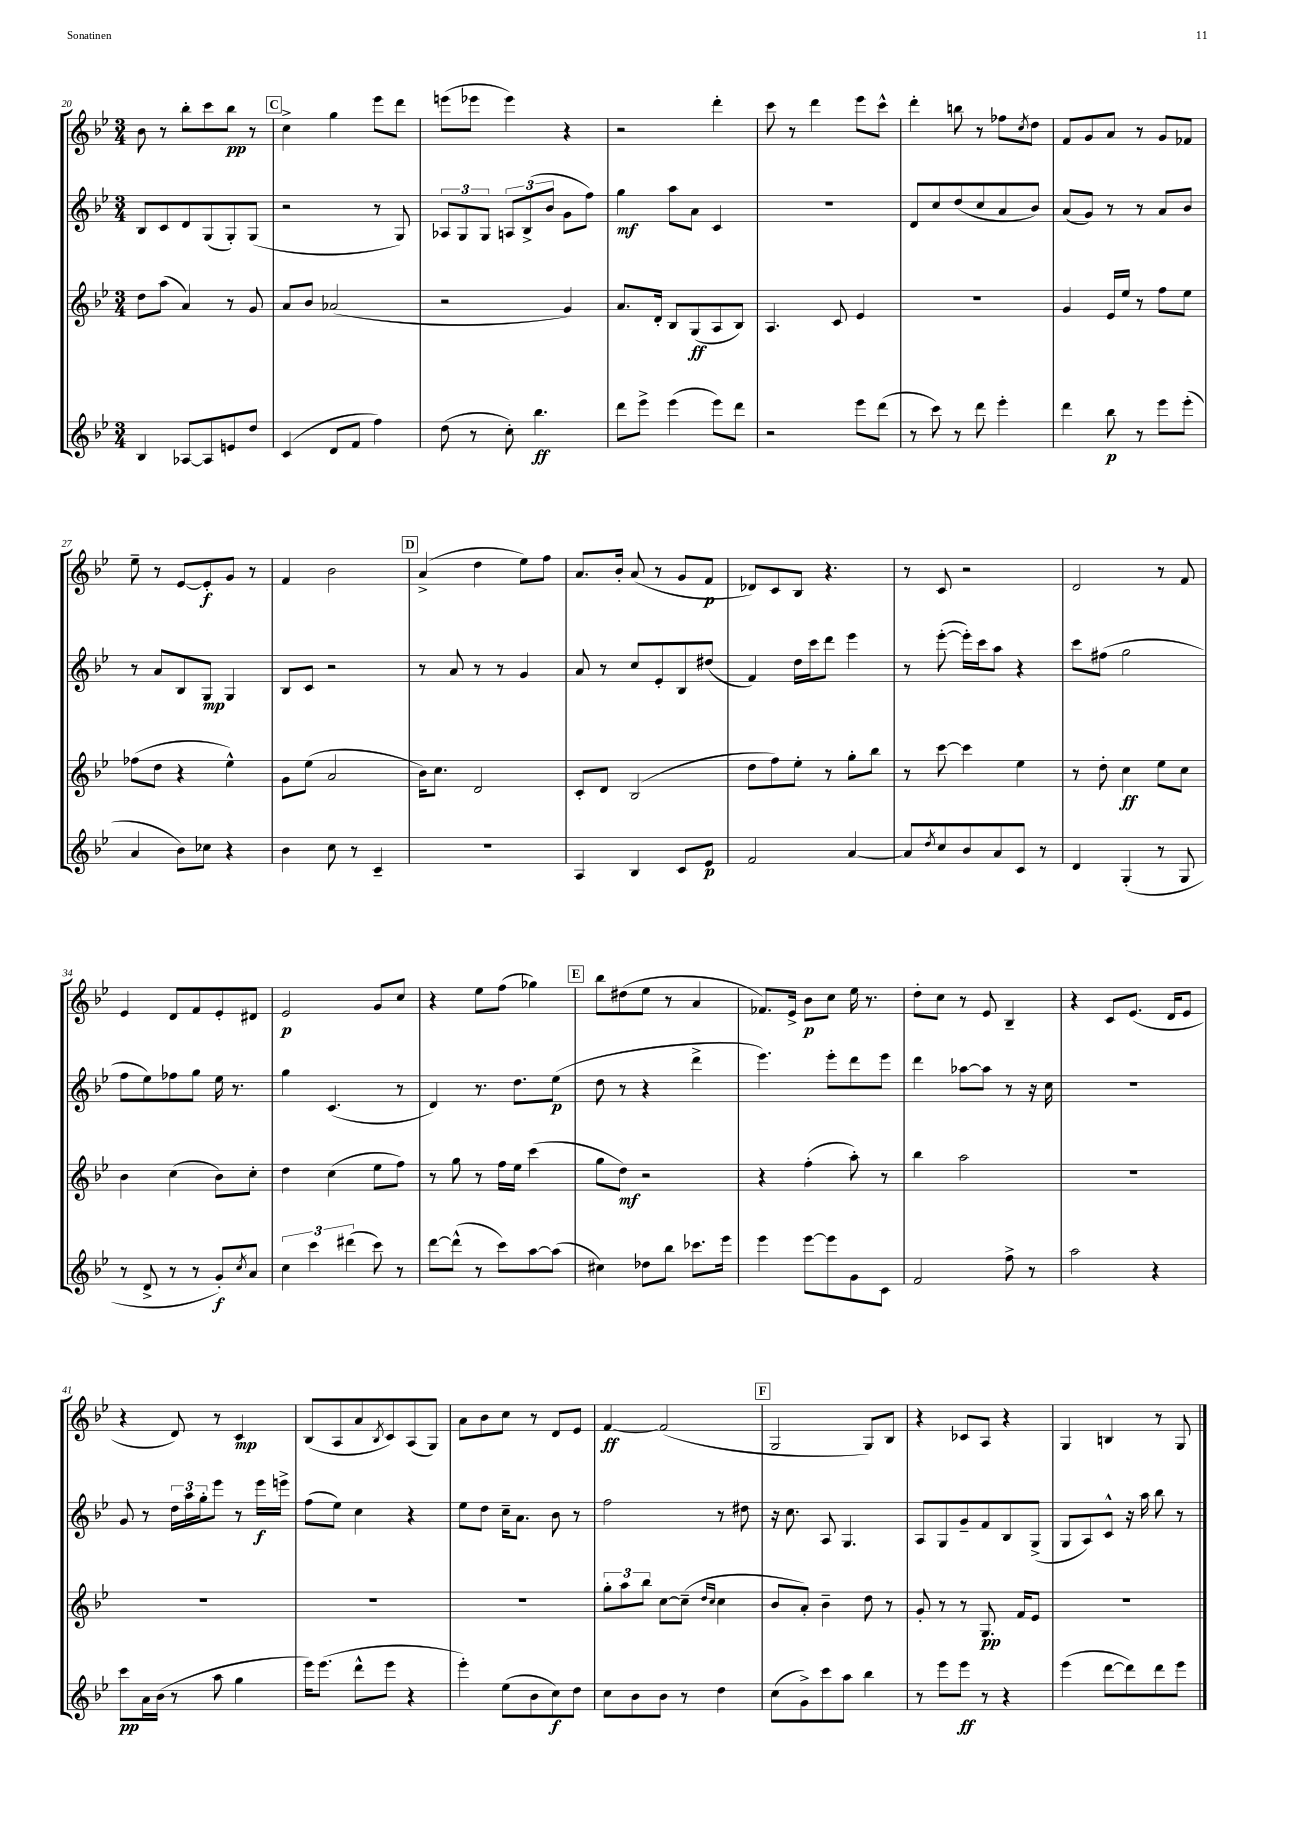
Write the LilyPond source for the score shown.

<<
\new StaffGroup <<
\new Staff = "s0" {
    \clef treble \key bes \major \numericTimeSignature \time 3/4
    bes'8 r8 bes''8-. c'''8 bes''8\pp r8 |
    \mark \markup { \box "C" } c''4-> g''4 ees'''8 d'''8 |
    e'''8( ees'''8 ees'''4) r4 |
    r2 d'''4-. |
    c'''8 r8 d'''4 ees'''8 c'''8-^ |
    d'''4-. b''8 r8 fes''8 \acciaccatura { c''8 } d''8 |
    f'8 g'8 a'8 r8 g'8 fes'8 |
    ees''8-- r8 ees'8~ ees'8-.\f g'8 r8 |
    f'4 bes'2 |
    \mark \markup { \box "D" } a'4->( d''4 ees''8) f''8 |
    a'8. bes'16-. a'8( r8 g'8 f'8\p |
    des'8) c'8 bes8 r4. |
    r8 c'8 r2 |
    d'2 r8 f'8 |
    ees'4 d'8 f'8 ees'8-. dis'8 |
    ees'2\p g'8 c''8 |
    r4 ees''8 f''8( ges''4) |
    \mark \markup { \box "E" } bes''8 dis''8( ees''8 r8 a'4 |
    fes'8.) ees'16-> bes'8\p c''8 ees''16 r8. |
    d''8-. c''8 r8 ees'8 bes4-- |
    r4 c'8 ees'8.( d'16 ees'8 |
    r4 d'8) r8 c'4\mp |
    bes8( a8 a'8 \acciaccatura { bes8 } c'8) a8( g8) |
    a'8 bes'8 c''8 r8 d'8 ees'8 |
    f'4~\ff f'2( |
    \mark \markup { \box "F" } g2 g8) bes8 |
    r4 ces'8 a8 r4 |
    g4 b4 r8 g8 \bar "|." |
}
\new Staff = "s1" {
    \clef treble \key bes \major \numericTimeSignature \time 3/4
    bes8 c'8 d'8 g8( g8-.) g8( |
    \mark \markup { \box "C" } r2 r8 g8) |
    \tuplet 3/2 { aes8 g8 g8 } \tuplet 3/2 { a8 bes8->( bes'8 } g'8 f''8) |
    g''4\mf a''8 a'8 c'4 |
    R2. |
    d'8 c''8 d''8( c''8 a'8 bes'8) |
    a'8( g'8) r8 r8 a'8 bes'8 |
    r8 a'8 bes8 g8\mp g4 |
    bes8 c'8 r2 |
    \mark \markup { \box "D" } r8 a'8 r8 r8 g'4 |
    a'8 r8 c''8 ees'8-. bes8 dis''8( |
    f'4) d''16 c'''16 d'''8 ees'''4 |
    r8 ees'''8~-.( ees'''16-.) c'''16 a''8 r4 |
    c'''8 fis''8( g''2 |
    f''8 ees''8) fes''8 g''8 ees''16 r8. |
    g''4 c'4.( r8 |
    d'4) r8. d''8. ees''8\p( |
    \mark \markup { \box "E" } d''8 r8 r4 d'''4-> |
    ees'''4.) ees'''8-. d'''8 ees'''8 |
    d'''4 aes''8~ aes''8 r8 r16 c''16 |
    R2. |
    g'8 r8 \tuplet 3/2 { d''16 a''16 g''16-. } ees'''8 r8 ees'''16\f e'''16-> |
    f''8( ees''8) c''4 r4 |
    ees''8 d''8 c''16-- a'8. bes'8 r8 |
    f''2 r8 dis''8 |
    \mark \markup { \box "F" } r16 c''8. a8 g4. |
    a8 g8 g'8-- f'8 bes8 g8->( |
    g8 a8) c'8-^ r16 a''16 bes''8 r8 \bar "|." |
}
\new Staff = "s2" {
    \clef treble \key bes \major \numericTimeSignature \time 3/4
    d''8 a''8( a'4) r8 g'8 |
    \mark \markup { \box "C" } a'8 bes'8 aes'2( |
    r2 g'4) |
    a'8. d'16-. bes8 g8\ff( a8 bes8) |
    a4. c'8 ees'4 |
    R2. |
    g'4 ees'16 ees''16 r8 f''8 ees''8 |
    fes''8( d''8 r4 ees''4-^) |
    g'8 ees''8( a'2 |
    \mark \markup { \box "D" } bes'16) c''8. d'2 |
    c'8-. d'8 bes2( |
    d''8 f''8) ees''8-. r8 g''8-. bes''8 |
    r8 c'''8~ c'''4 ees''4 |
    r8 d''8-. c''4\ff ees''8 c''8 |
    bes'4 c''4( bes'8) c''8-. |
    d''4 c''4( ees''8 f''8) |
    r8 g''8 r8 f''16 ees''16 c'''4( |
    \mark \markup { \box "E" } g''8 d''8\mf) r2 |
    r4 f''4-.( a''8-.) r8 |
    bes''4 a''2 |
    R2. |
    R2. |
    R2. |
    R2. |
    \tuplet 3/2 { g''8-. a''8 bes''8 } c''8~ c''8--( \grace { d''16 c''16 } c''4 |
    \mark \markup { \box "F" } bes'8 a'8-.) bes'4-- d''8 r8 |
    g'8-. r8 r8 g8.\pp f'16 ees'8 |
    R2. \bar "|." |
}
\new Staff = "s3" {
    \clef treble \key bes \major \numericTimeSignature \time 3/4
    bes4 aes8~ aes8 e'8 d''8 |
    \mark \markup { \box "C" } c'4( d'8 f'8 f''4) |
    d''8( r8 c''8-.) bes''4.\ff |
    d'''8 ees'''8-> ees'''4( ees'''8) d'''8 |
    r2 ees'''8 d'''8( |
    r8 c'''8) r8 d'''8 ees'''4-. |
    d'''4 bes''8\p r8 ees'''8 ees'''8-.( |
    a'4 bes'8) ces''8 r4 |
    bes'4 c''8 r8 c'4-- |
    \mark \markup { \box "D" } R2. |
    a4 bes4 c'8 ees'8\p |
    f'2 a'4~ |
    a'8 \acciaccatura { d''8 } c''8 bes'8 a'8 c'8 r8 |
    d'4 g4-.( r8 g8 |
    r8 d'8-> r8 r8 g'8-.\f) \acciaccatura { c''8 } a'8 |
    \tuplet 3/2 { c''4 c'''4 dis'''4( } c'''8) r8 |
    d'''8~ d'''8-^( r8 c'''8) a''8~ a''8( |
    \mark \markup { \box "E" } cis''4) des''8 bes''8 ces'''8. ees'''16 |
    ees'''4 ees'''8~ ees'''8 g'8 c'8 |
    f'2 f''8-> r8 |
    a''2 r4 |
    c'''8\pp a'16 bes'16( r8 a''8 g''4 |
    ees'''16) ees'''8.( d'''8-^ ees'''8 r4 |
    ees'''4-.) ees''8( bes'8 c''8\f) d''8 |
    c''8 bes'8 bes'8 r8 d''4 |
    \mark \markup { \box "F" } c''8( g'8->) c'''8 a''8 bes''4 |
    r8 ees'''8 ees'''8\ff r8 r4 |
    ees'''4( d'''8~ d'''8) d'''8 ees'''8 \bar "|." |
}
>>
>>
\layout { \context { \Score currentBarNumber = #20 } }
